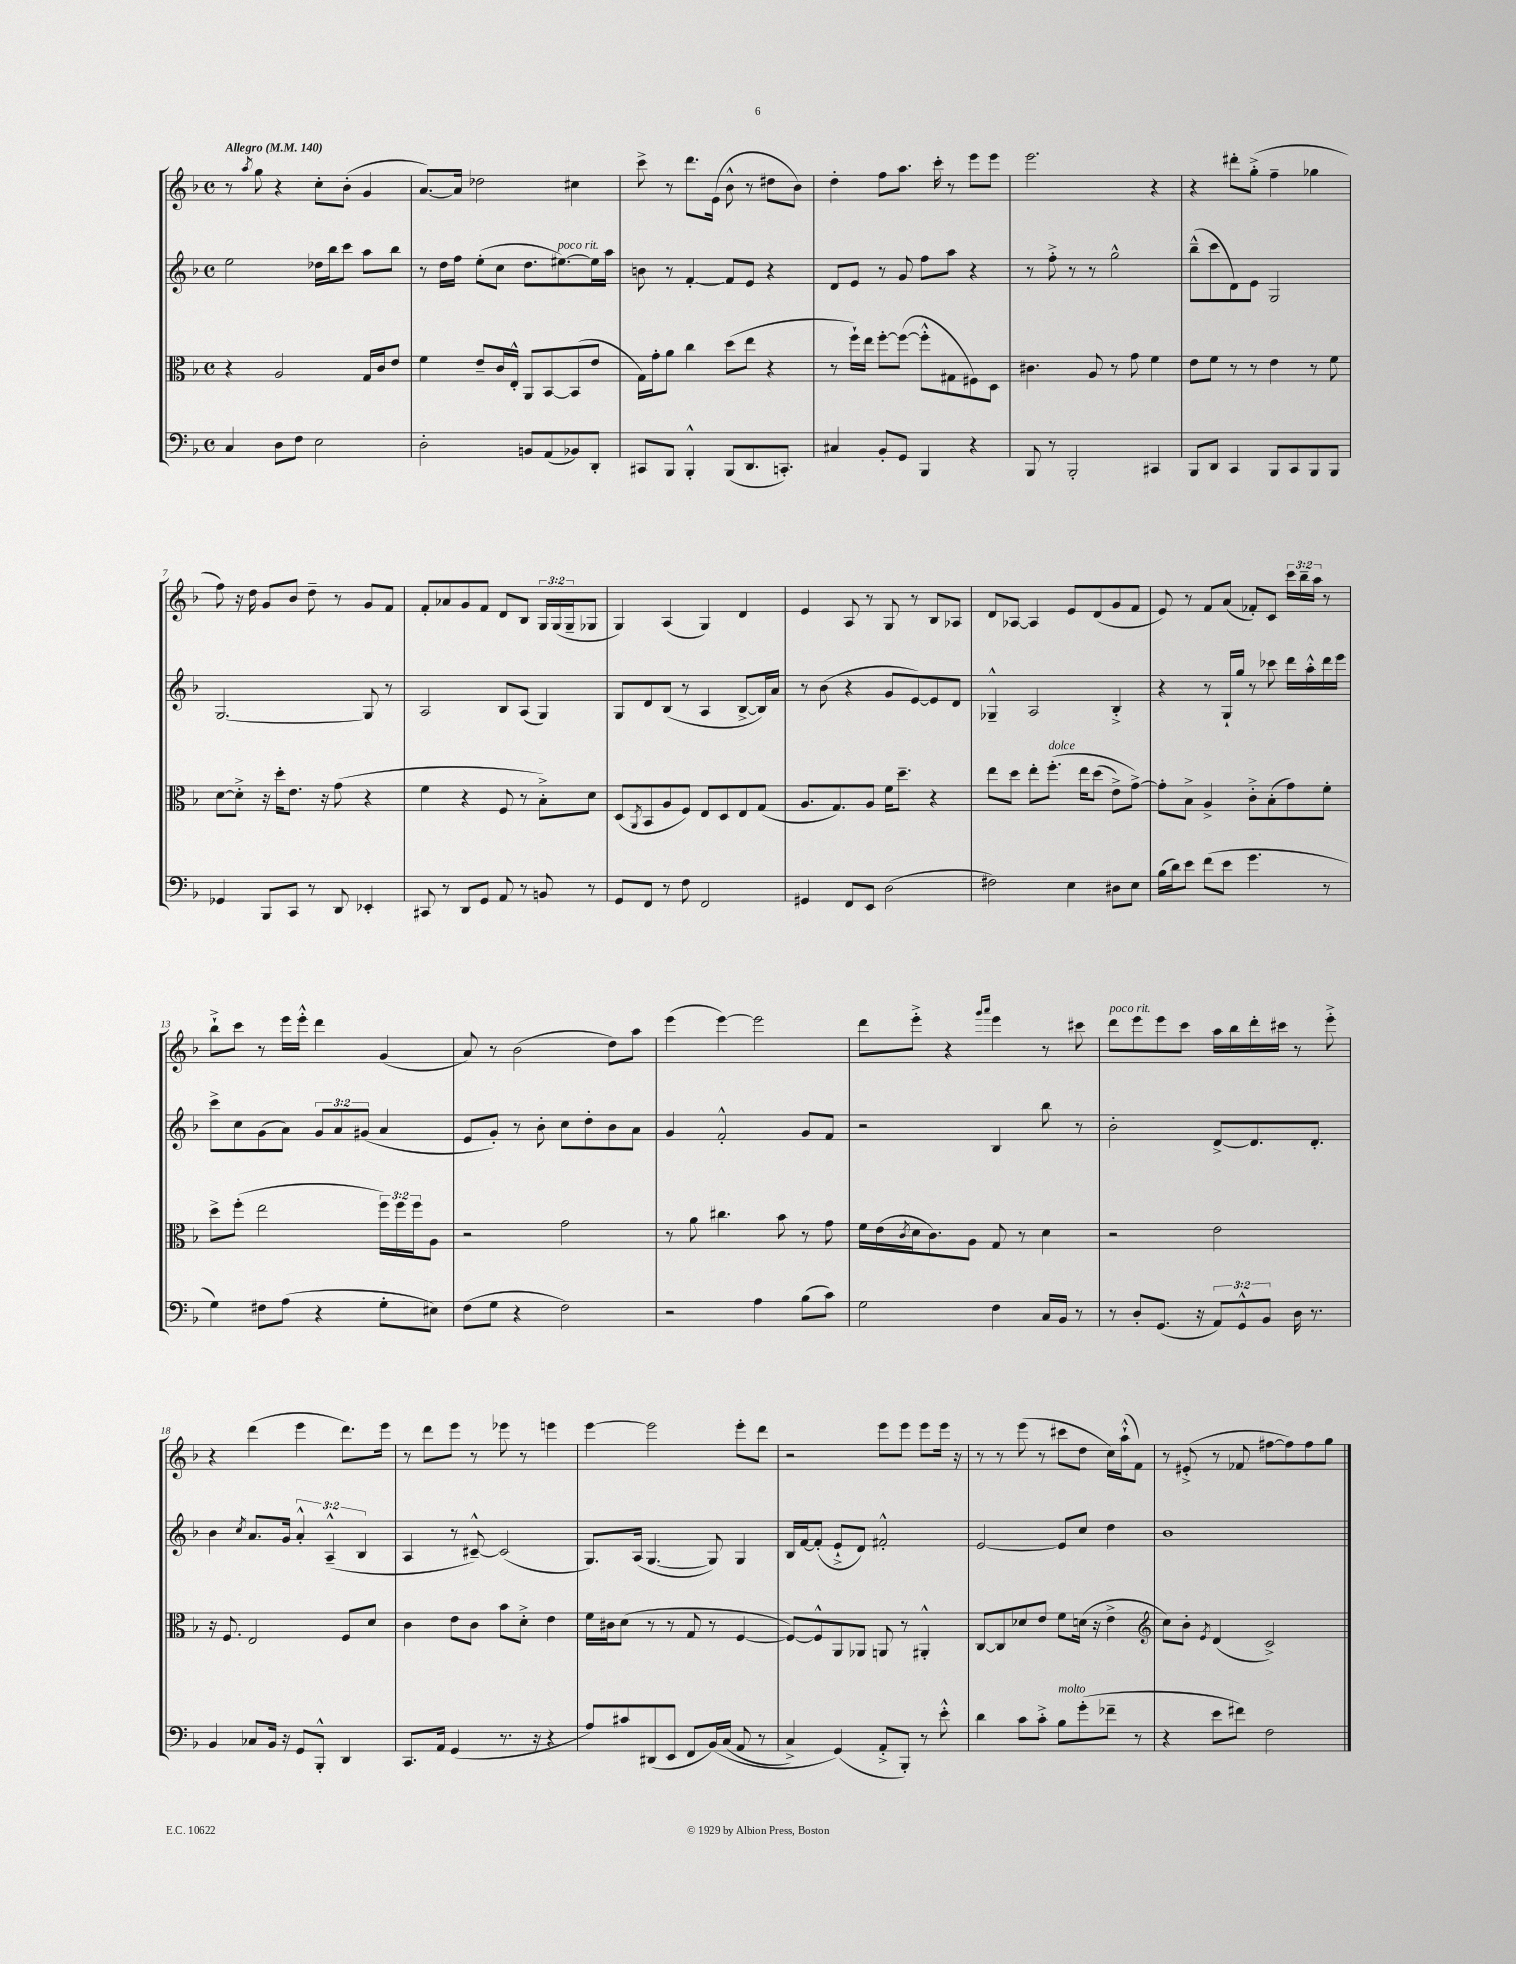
<<
\new StaffGroup <<
\new Staff = "s0" {
    \clef treble \key f \major \defaultTimeSignature \time 4/4 \override Staff.TupletNumber.text = #tuplet-number::calc-fraction-text \tempo "Allegro" 4 = 140
    r8 \acciaccatura { a''8 } g''8 r4 c''8-. bes'8-.( g'4 |
    a'8.~) a'16 des''2 cis''4 |
    c'''8-> r8 d'''8. e'16( bes'8-^ r8 dis''8 bes'8) |
    d''4-. f''8 a''8. c'''16-. r8 e'''8 e'''8 |
    e'''2. r4 |
    r4 dis'''8-. g''8-.->( f''4-- ges''4 |
    f''8) r16 d''16 g'8 bes'8 d''8-- r8 g'8 f'8 |
    f'8-. aes'8 g'8 f'8 d'8 bes8 \tuplet 3/2 { g16 g16( g16-- } ges8 |
    g4) a4( g4) d'4 |
    e'4 a8 r8 g8 r8 bes8 aes8 |
    d'8 aes8~ aes4 e'8 d'8( g'8 f'8 |
    e'8) r8 f'8 a'8( fes'8-.) c'8 \tuplet 3/2 { c'''16 bes''16-- a''16 } r8 |
    bes''8-!-> c'''8 r8 e'''16 e'''16-.-^ d'''4 g'4( |
    a'8) r8 bes'2( d''8) a''8 |
    e'''4( e'''4~) e'''2 |
    d'''8 e'''8-.-> r4 \grace { g'''16 a'''16 } e'''4 r8 cis'''8 |
    d'''8^\markup { \italic "poco rit." } e'''8 e'''8 c'''8 a''16 bes''16 d'''16-. cis'''16 r8 e'''8-.-> |
    r4 d'''4( e'''4 d'''8.) e'''16 |
    r8 d'''8 e'''8 r8 ees'''8 r8 e'''4 |
    e'''4~ e'''2 e'''8-. d'''8 |
    r2 e'''8 e'''8 e'''8 e'''16 r16 |
    r8 r8 e'''8( r8 cis'''8 d''8 c''16) a''16-!-^( f'8) |
    r8 eis'8-.->( r8 fes'8 fis''8~ fis''8) fis''8 g''8 \bar "|." |
}
\new Staff = "s1" {
    \clef treble \key f \major \defaultTimeSignature \time 4/4 \override Staff.TupletNumber.text = #tuplet-number::calc-fraction-text
    e''2 des''16 bes''16 c'''8 a''8 bes''8 |
    r8 d''16 f''16 e''8-.( c''8 d''8. eis''8.~^\markup { \italic "poco rit." }) eis''16 a''16 |
    b'8 r8 f'4~-. f'8 e'8 r4 |
    d'8 e'8 r8 g'8 f''8 a''8 r4 |
    r8 f''8-.-> r8 r8 g''2-^ |
    bes''8---^( c'''8 d'8) e'8 g2 |
    g2.~ g8 r8 |
    a2 bes8 a8( g4) |
    g8 d'8 bes8( r8 a4 bes8~-> bes16) a'16 |
    r8 bes'8( r4 g'8 e'8~) e'8 d'8 |
    ges4---^ a2 bes4-.-> |
    r4 r8 g16-! g''16 r8 ces'''8 d'''16 a''16-.-^ d'''16 e'''16 |
    c'''8-> c''8 g'8( a'8) \tuplet 3/2 { g'8 a'8 gis'8( } a'4 |
    e'8 g'8-.) r8 bes'8-. c''8 d''8-. bes'8 a'8 |
    g'4 f'2-.-^ g'8 f'8 |
    r2 bes4 bes''8 r8 |
    bes'2-. d'8~-> d'8. d'8.-. |
    bes'4 \acciaccatura { c''8 } a'8. g'16 \tuplet 3/2 { a'4-.-^ a4---^( bes4 } |
    a4 r8 cis'8~---^) cis'2( |
    g8.) a16( g4.~ g8) g4 |
    bes16 f'16~ f'8-.( e'8-!-> d'8) fis'2-.-^ |
    e'2~ e'8 c''8 d''4 |
    bes'1 \bar "|." |
}
\new Staff = "s2" {
    \clef alto \key f \major \defaultTimeSignature \time 4/4 \override Staff.TupletNumber.text = #tuplet-number::calc-fraction-text
    r4 a2 g16 c'16 e'8 |
    f'4 e'8-- c'16 e16-.-^ a,8 bes,8~ bes,8( e'8 |
    g16) g'16-. a'8 c''4 d''8( e''8 r4 |
    r8 f''16-!) e''16 f''8~-. f''8~( f''8-.-^ gis8 fis8) d8 |
    cis'4. a8 r8 g'8 f'4 |
    e'8 f'8 r8 r8 e'4 r8 f'8 |
    d'8~ d'8-.-> r16 d''16-. e'8. r16 g'8( r4 |
    f'4 r4 f8 r8 bes8-.->) d'8 |
    d8( \acciaccatura { a,8 } bes,8 a8 f8) e8 d8 e8 g8( |
    a8. g8.) a8 f'16 d''8.-- r4 |
    e''8 d''8 e''8-. f''8.-.^\markup { \italic "dolce" }\( e''16 d''8( e'8->) g'8~->\) |
    g'8-. bes8-> a4-> c'8-.-> bes8-.( g'8) f'8-. |
    d''8-> f''8-.( e''2 \tuplet 3/2 { f''16) f''16 f''16 } a8 |
    r2 g'2 |
    r8 a'8 cis''4. bes'8 r8 g'8 |
    f'16 e'16( \acciaccatura { c'8 } d'16 c'8.) a8 g8 r8 d'4 |
    r2 e'2 |
    r16 f8. e2 f8 d'8 |
    c'4 e'8 c'8 bes'8 d'8-.-> e'4 |
    f'16 cis'16 d'8( r8 r8 g8 r8 f4~ |
    f8~) f8-^ a,8 aes,8 a,8 r8 ais,4-.-^ |
    c8~ c8 des'8 e'8 f'8 d'16( r16 e'4-> |
    \clef treble c''8) bes'8-. \acciaccatura { e'8 } d'4( c'2->) \bar "|." |
}
\new Staff = "s3" {
    \clef bass \key f \major \defaultTimeSignature \time 4/4 \override Staff.TupletNumber.text = #tuplet-number::calc-fraction-text
    c4 d8 f8 e2 |
    d2-. b,8 a,8( bes,8) d,8-. |
    cis,8 bes,,8 bes,,4-.-^ bes,,8( d,8. c,8.-.) |
    cis4 bes,8-. g,8 bes,,4 r4 |
    bes,,8 r8 bes,,2-. cis,4 |
    bes,,8 d,8 c,4 bes,,8 c,8 bes,,8 bes,,8 |
    ges,4 bes,,8 c,8 r8 d,8 ees,4-. |
    cis,8 r8 d,8 g,8 a,8 r8 b,8 r8 |
    g,8 f,8 r8 f8 f,2 |
    gis,4 f,8 e,8 d2( |
    fis2) e4 dis8 e8 |
    bes16( d'16) e'8 f'8( e'8 g'4. r8 |
    g4) fis8 a8( r4 g8-. eis8) |
    f8( g8 r4 f2) |
    r2 a4 bes8( c'8) |
    g2 f4 c16 bes,16 r8 |
    r8 d8-. g,8.( r16 \tuplet 3/2 { a,8) g,8-^ bes,8 } d16 r8. |
    bes,4 ces8 bes,16 r16 g,8 bes,,8-.-^ d,4 |
    c,8. a,16 g,4( r8. r16 r4 |
    a8) cis'8 dis,8( e,8 f,8 bes,16)\( c16( a,8 r8 |
    c4->) g,4(\) a,8-.-> bes,,8-.) r8 e'8-.-^ |
    d'4 c'8 c'8-.-> bes8^\markup { \italic "molto" } g'8-.( fes'8-- r8 |
    r4 e'8 fis'8) f2 \bar "|." |
}
>>
>>
